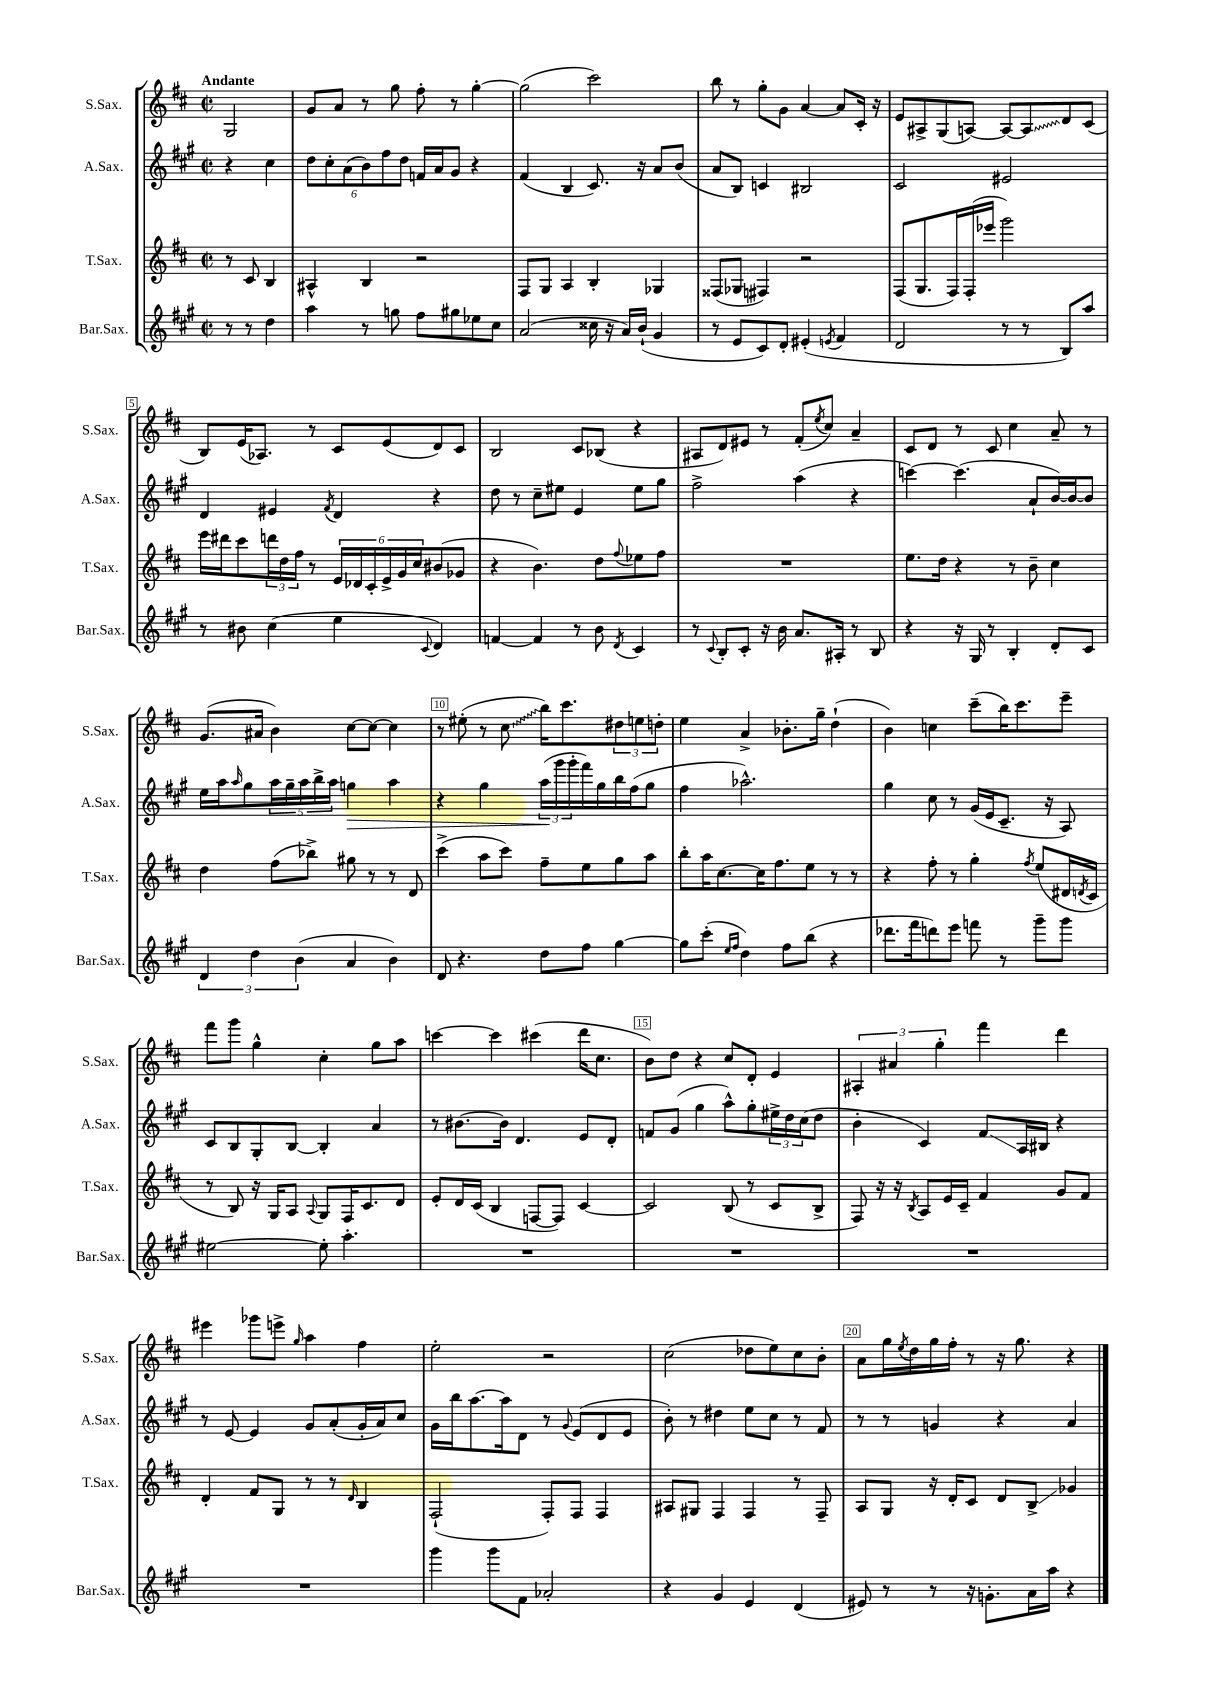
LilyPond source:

<<
\new StaffGroup <<
\new Staff = "s0" \with { instrumentName = "S.Sax." shortInstrumentName = "S.Sax." } {
    \clef treble \key d \major \defaultTimeSignature \time 2/2 \partial 2 \tempo "Andante"
    g2 |
    g'8 a'8 r8 g''8 fis''8-. r8 g''4~-. |
    g''2( cis'''2) |
    b''8 r8 g''8-. g'8 a'4~ a'8 cis'16-. r16 |
    e'8 ais8-> g8( a8~) a8~ \once \override Glissando.style = #'zigzag a8\glissando d'8 cis'8( |
    b8) e'16( aes8.) r8 cis'8 e'8( d'8) cis'8 |
    b2 cis'8 bes8( r4 |
    ais8 d'8) eis'8 r8 fis'8-.( \acciaccatura { e''8 } cis''8) a'4-- |
    cis'8 d'8 r8 cis'8 cis''4 a'8-- r8 |
    g'8.( ais'16 b'4) cis''8~ cis''8~ cis''4 |
    r8 eis''8-.( r8 \once \override Glissando.style = #'zigzag cis''8\glissando b''16) cis'''8. \tuplet 3/2 { dis''8 e''8 d''8-. } |
    e''4 a'4-> bes'8.-. g''16-- d''4-!( |
    b'4) c''4 cis'''8--( b''16) cis'''8. e'''8-- |
    fis'''8 g'''8 g''4-^ cis''4-. g''8 a''8 |
    c'''4~ c'''4 cis'''4( d'''16 cis''8. |
    b'8) d''8 r4 cis''8 d'8-. e'4 |
    \tuplet 3/2 { ais4-. ais'4 g''4-. } fis'''4 d'''4 |
    eis'''4 ges'''8 e'''8-> \grace { g''16 } a''4 fis''4 |
    e''2-. r2 |
    cis''2( des''8 e''8) cis''8 b'8-. |
    a'8 g''16 \acciaccatura { e''8 } d''16 g''16 fis''16-. r8 r16 g''8. r4 \bar "|." |
}
\new Staff = "s1" \with { instrumentName = "A.Sax." shortInstrumentName = "A.Sax." } {
    \clef treble \key a \major \defaultTimeSignature \time 2/2 \partial 2
    r4 cis''4 |
    \tuplet 6/4 { d''8 cis''8-. a'8( b'8) fis''8 d''8 } f'16 a'16 gis'8 r4 |
    fis'4( b4 cis'8.) r16 a'8 b'8( |
    a'8 b8) c'4 bis2 |
    cis'2 eis'2 |
    d'4 eis'4 \acciaccatura { fis'8 } d'4 r4 |
    d''8 r8 cis''8-- eis''8 e'4 eis''8 gis''8 |
    fis''2-> a''4( r4 |
    c'''4~) c'''4.( a'8-! b'16~) b'16~ b'8 |
    e''16 a''16 \grace { a''16 } gis''8 \tuplet 5/4 { a''16 gis''16-- a''16 b''16-> a''16 } g''4\> a''4 |
    r4 gis''4 \tuplet 3/2 { a''16\!( gis'''16 gis'''16-. } fis'''16) gis''16 b''16 fis''16( gis''8 |
    fis''4 aes''2.-^) |
    gis''4 cis''8 r8 gis'16( e'16 cis'8.-- r16 a8) |
    cis'8 b8 gis8-. b8~ b4-. a'4 |
    r8 bis'8.~ bis'16 d'4. e'8 d'8-. |
    f'8 gis'8( gis''4 a''8-^) gis''8-. \tuplet 3/2 { eis''16-> d''16 cis''16( } d''8 |
    b'4-. cis'4) fis'8\glissando a16 bis16 r4 |
    r8 e'8~ e'4 gis'8 a'8-.( gis'16-. a'16) cis''8 |
    gis'16 b''16 a''8.~ a''16 d'8 r8 \appoggiatura { gis'8 } e'8( d'8 e'8 |
    b'8-.) r8 dis''4 e''8 cis''8 r8 fis'8 |
    r8 r8 g'4 r4 a'4 \bar "|." |
}
\new Staff = "s2" \with { instrumentName = "T.Sax." shortInstrumentName = "T.Sax." } {
    \clef treble \key d \major \defaultTimeSignature \time 2/2 \partial 2
    r8 cis'8 b4 |
    ais4-^ b4 r2 |
    fis8 g8 a4 b4-. ges4 |
    fisis8( ges8 fis4) r2 |
    fis8( g8. fis16) fis16-.( ees'''16 g'''2) |
    e'''16 dis'''16 cis'''8 \tuplet 3/2 { d'''16 d''16 fis''16 } r8 \tuplet 6/4 { e'16 des'16 cis'16-. e'16-> g'16 cis''16 } bis'8( ges'8 |
    r4 b'4.) d''8 \appoggiatura { fis''8 } ees''8 fis''8 |
    R1 |
    e''8. d''16 r4 r8 b'8-- cis''4 |
    d''4 fis''8( bes''8->) gis''8 r8 r8 d'8 |
    cis'''4->( a''8 cis'''8) fis''8-- e''8 g''8 a''8 |
    b''8-. a''16 cis''8.~ cis''16 fis''8. e''8 r8 r8 |
    r4 fis''8-. r8 g''4-. \acciaccatura { fis''8 } e''8( dis'16 \acciaccatura { d'8 } cis'16 |
    r8 b8) r16 g16 a8 \appoggiatura { a8 } g8 fis16 cis'8. d'8 |
    e'8-. d'16 cis'16( b4 f8~ f8) cis'4~ |
    cis'2 b8( r8 cis'8 b8-> |
    fis8) r16 r16 \acciaccatura { b8 } a8 e'16 cis'16-- fis'4 g'8 fis'8 |
    d'4-. fis'8 g8 r8 r8 \grace { d'16 } b4 |
    fis2-!( fis8-.) fis8 fis4 |
    ais8 gis8 fis4 fis4 r8 fis8-- |
    a8 g8 r16 d'16-. cis'8 d'8 b8->\glissando ges'4 \bar "|." |
}
\new Staff = "s3" \with { instrumentName = "Bar.Sax." shortInstrumentName = "Bar.Sax." } {
    \clef treble \key a \major \defaultTimeSignature \time 2/2 \partial 2
    r8 r8 d''4 |
    a''4 r8 g''8 fis''8 gis''8 ees''8 cis''8 |
    a'2( cisis''16 r16 a'16) b'16-!( gis'4 |
    r8 e'8 cis'8) d'8-. eis'4-.( \acciaccatura { e'8 } fis'4 |
    d'2 r8 r8 b8) a''8 |
    r8 bis'8 cis''4( e''4 \appoggiatura { cis'8 } d'4) |
    f'4~ f'4 r8 b'8 \acciaccatura { d'8 } cis'4 |
    r8 \appoggiatura { cis'8 } b8-. cis'8-. r16 b'16 a'8. ais16-. r8 b8 |
    r4 r16 gis16 r8 b4-. d'8-. cis'8 |
    \tuplet 3/2 { d'4 d''4 b'4( } a'4 b'4) |
    d'8 r4. d''8 fis''8 gis''4~ |
    gis''8 cis'''8-.( \grace { e''16 fis''16 } d''4) fis''8 b''8( r4 |
    des'''8. fis'''16 d'''8) e'''8 f'''8 r8 gis'''8-- gis'''8 |
    eis''2~ eis''8-. a''4.-. |
    R1 |
    R1 |
    R1 |
    R1 |
    gis'''4 gis'''8 fis'8 aes'2-. |
    r4 gis'4 e'4 d'4( |
    eis'8) r8 r8 r16 g'8.-. a'16 a''16 r4 \bar "|." |
}
>>
>>
\layout { \context { \Score \override BarNumber.break-visibility = ##(#f #t #t) barNumberVisibility = #(every-nth-bar-number-visible 5) \override BarNumber.stencil = #(make-stencil-boxer 0.1 0.3 ly:text-interface::print) } }
